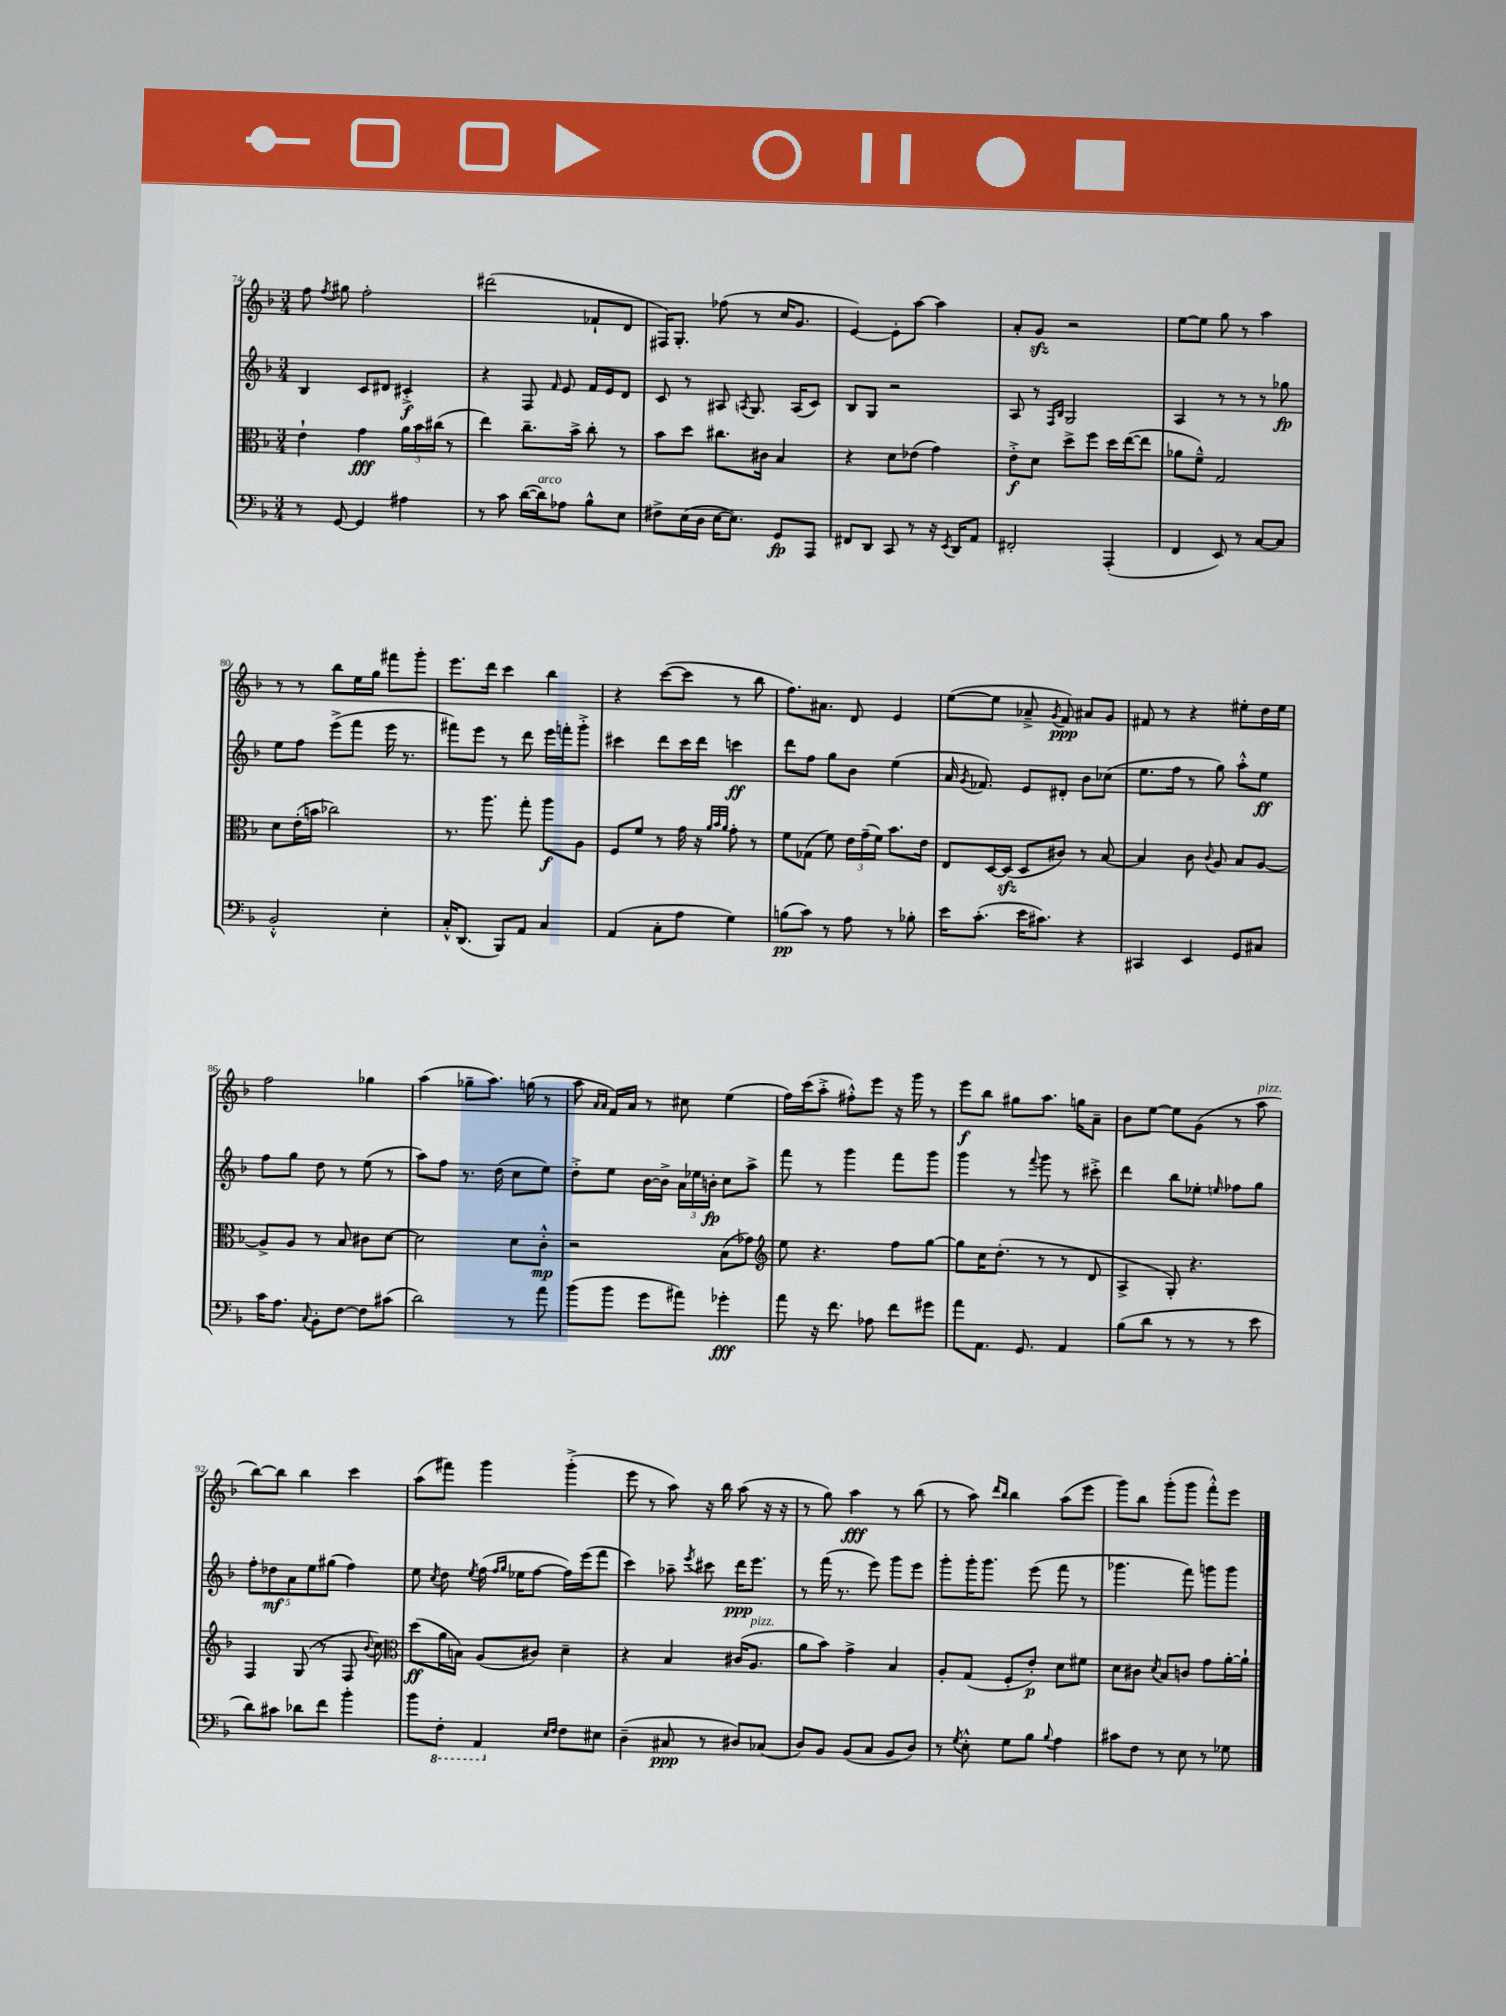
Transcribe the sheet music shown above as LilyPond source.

<<
\new StaffGroup <<
\new Staff = "s0" {
    \clef treble \key f \major \numericTimeSignature \time 3/4
    \autoBeamOff f''8 \acciaccatura { f''8 } gis''8 f''2-. |
    dis'''2( fes'8[-! d'8] |
    fis16[) g8.]-. fes''8( r8 c''16[ g'8.] |
    e'4~) e'8[-. a''8]~ a''4 |
    a'8[-. g'8]\sfz r2 |
    e''8[~ e''8] g''8 r8 a''4 |
    r8 r8 bes''8[ e''16 g''16] fis'''8[ g'''8]-. |
    e'''8.[ d'''16] c'''4 bes''4 |
    r4 c'''8[~( c'''8] r8 bes''8 |
    f''8.[) ais'8.] d'8 e'4 |
    e''8[~( e''8] aes'8---> \acciaccatura { g'8 } f'8\ppp) ais'8[ g'8] |
    fis'8 r8 r4 eis''8[-. d''16 eis''16] |
    f''2 ges''4 |
    a''4( ges''8[-- a''8.]) g''16( r8 |
    a''8 \grace { a'16[ a'16] } f'16[) a'16] r8 cis''8 e''4( |
    f''16[) c'''16( a''8]-.-> fis''8[-.-^) e'''8] r16 g'''16 r8 |
    e'''8[\f bes''8] gis''8[ a''8.] g''16[ a'8]-- |
    bes'8[ e''8]~ e''8[ g'8]( r8 a''8^\markup { \italic "pizz." } |
    bes''8[~) bes''8] bes''4 c'''4 |
    a''8[( fis'''8]) g'''4 g'''4-.->( |
    e'''8 r8 a''8) r16 bes''16 a''8( r16 r16 |
    r8 g''8) a''4\fff r8 bes''8( |
    r8 a''8) \grace { d'''16[ bes''16] } bes''4 a''8[( e'''8] |
    g'''8[) bes''8] g'''8[-.( g'''8] f'''8[-.-^) e'''8] \bar "|." |
}
\new Staff = "s1" {
    \clef treble \key f \major \numericTimeSignature \time 3/4
    \autoBeamOff bes4 c'8[ dis'8] cis'4-.->\f |
    r4 f8 \grace { f'16 } e'8 f'16[ e'16 d'8] |
    c'8 r8 ais8 \acciaccatura { a8 } g8. a16[( c'8]) |
    bes8[ g8] r2 |
    a8 r8 \grace { f16[ bes16] } g2 |
    a4 r8 r8 r8 ges''8\fp |
    e''8[ f''8] e'''8[->( f'''8] e'''16 r8. |
    fis'''8[) e'''8] r8 d'''8 e'''16[ f'''16-. g'''8]-.-> |
    cis'''4 d'''8[ cis'''16 d'''16] c'''4\ff |
    d'''8[ f''8] g''8[ bes'8] e''4( |
    a'16 \acciaccatura { g'8 } fes'8.) e'8[ dis'8]-. bes'8[ ces''8]( |
    e''8.[ f''16] r8 g''8) a''8[-.-^ e''8]\ff |
    f''8[ g''8] d''8 r8 e''8( r8 |
    a''8[) f''8] r8. d''16( c''8[ e''8]) |
    d''8[-.-> e''8] bes'16[~ bes'16]-> \tuplet 3/2 { a'16[ ees''16 b'16]-.\fp } c''8[ a''8]-> |
    f'''8 r8 g'''4 f'''8[ g'''8] |
    g'''4 r8 \appoggiatura { f'''8 } g'''8 r8 cis'''8-.-> |
    d'''4 bes''8[ ees''8]-. \grace { e''16 } fes''8[ g''8] |
    \tuplet 5/4 { f''8[-. des''8\mf a'8 e''8 gis''8]( } f''4) |
    e''8 \acciaccatura { c''8 } d''8 \acciaccatura { e''8 } f''16( \grace { f''16[ g''16] } ees''16[ f''8]~ f''16[) e'''16( f'''8] |
    c'''4) aes''8-- \acciaccatura { e'''8 } cis'''8 d'''16[\ppp e'''8.] |
    r8 f'''16( r8. e'''8) g'''8[ e'''8] |
    g'''8[-. g'''16-. g'''8.] e'''8( f'''8 r8 |
    ges'''4. f'''8) g'''8[ g'''8] \bar "|." |
}
\new Staff = "s2" {
    \clef alto \key f \major \numericTimeSignature \time 3/4
    \autoBeamOff e'4-! g'4\fff \tuplet 3/2 { a'16[ bes'16 cis''16]( } r8 |
    e''4) c''8.[-- bes'16]-> c''8-. r8 |
    bes'8[ d''8] cis''8.[ cis'16] bes4 |
    r4 d'8[ ees'8]( g'4) |
    e'8[-.->\f d'8] d''8[-> f''8] d''16[ e''16~( e''8] |
    aes'8[ f'8]---^) g2 |
    d'8[ e'16-.( b'16] ces''2) |
    r8. a''8. g''8-. a''8[\f a8] |
    f8[ f'8] r8 g'16 r16 \grace { a'32[ bes'32 a'32] } g'8-. r8 |
    f'8[ ges8]( f'8) \tuplet 3/2 { e'16[ g'16--( f'16]) } bes'8.[ e'16] |
    e8[ d16~ d16]\sfz( d8[ cis'8]) r8 bes8~ |
    bes4 c'8 \appoggiatura { c'8 } a8 bes8[ a8]~ |
    a8[-> a8] r8 bes8 cis'8[ d'8]~ |
    d'2 d'8[ c'8]-.-^\mp |
    r2 bes8[( ges'8]) |
    \clef treble e''8 r4. f''8[ g''8]~ |
    g''8[ c''16 d''8.]-.( r8 r8 d'8 |
    a4-> g8-.) r4. |
    f4 g8( r8 f8 \appoggiatura { bes'8 } c''8) |
    \clef alto d''8[\ff( a'16 b16]) a8[( cis'8]) d'4-- |
    r4 bes4 cis'16[( a8.]^\markup { \italic "pizz." } |
    a'8[ bes'8]) g'4-> bes4 |
    a8[-. g8]( f8[-. e'8]-.\p) d'8[ fis'8] |
    d'8[ cis'8] \acciaccatura { d'8 } bes8[ c'8] g'8[ a'16~-. a'16]-! \bar "|." |
}
\new Staff = "s3" {
    \clef bass \key f \major \numericTimeSignature \time 3/4
    \autoBeamOff r8 g,8~ g,4 ais4 |
    r8 c'8 d'16[~( d'16^\markup { \italic "arco" }) aes8] bes8[-^ e8] |
    fis8[-> e16( d16] e16[~ e8.]) g,8[\fp a,,8] |
    fis,8[ d,8] c,8 r8 r16 \acciaccatura { e,8 } d,16[ a,8] |
    fis,2-. a,,4-.( |
    f,4 e,8) r8 c8[~ c8] |
    bes,2-.-^ e4-. |
    c16[-.-^ d,8.]( bes,,8[) a,8] c4 |
    a,4( c8[-. a8] g4) |
    b8[\pp( c'8]) r8 a8 r8 bes8-. |
    e'16[ c'8.]-.( e'16[ cis'8.]) r4 |
    cis,4 e,4 g,8[ cis8] |
    c'16[ a8.] \appoggiatura { c8 } bes,8[-. f8]~ f8[ cis'8]( |
    d'2) r8 a'8 |
    bes'8[( bes'8] g'8[ ais'8]) ges'4-.\fff |
    a'8 r16 f'8. aes8 f'8[ gis'8] |
    a'8[ a,8.] g,8. a,4 |
    bes8[( d'8] r8 r8 r8 e'8 |
    d'8[) cis'8] des'8[ f'8] bes'4-. |
    bes'8[ \ottava #-1 f,8]-. a,,4 \ottava #0 \grace { e16[ f16] } f8[ eis8] |
    d4--( cis8\ppp r8 dis8[) ces8]( |
    d8[) bes,8] bes,8[( c8] bes,8[ d8]) |
    r8 \acciaccatura { g8 } e8-.-^ g8[ bes8] \appoggiatura { bes8 } a4 |
    cis'8[ f8] r8 e8 r8 ges8 \bar "|." |
}
>>
>>
\layout { \context { \Score currentBarNumber = #74 } }
